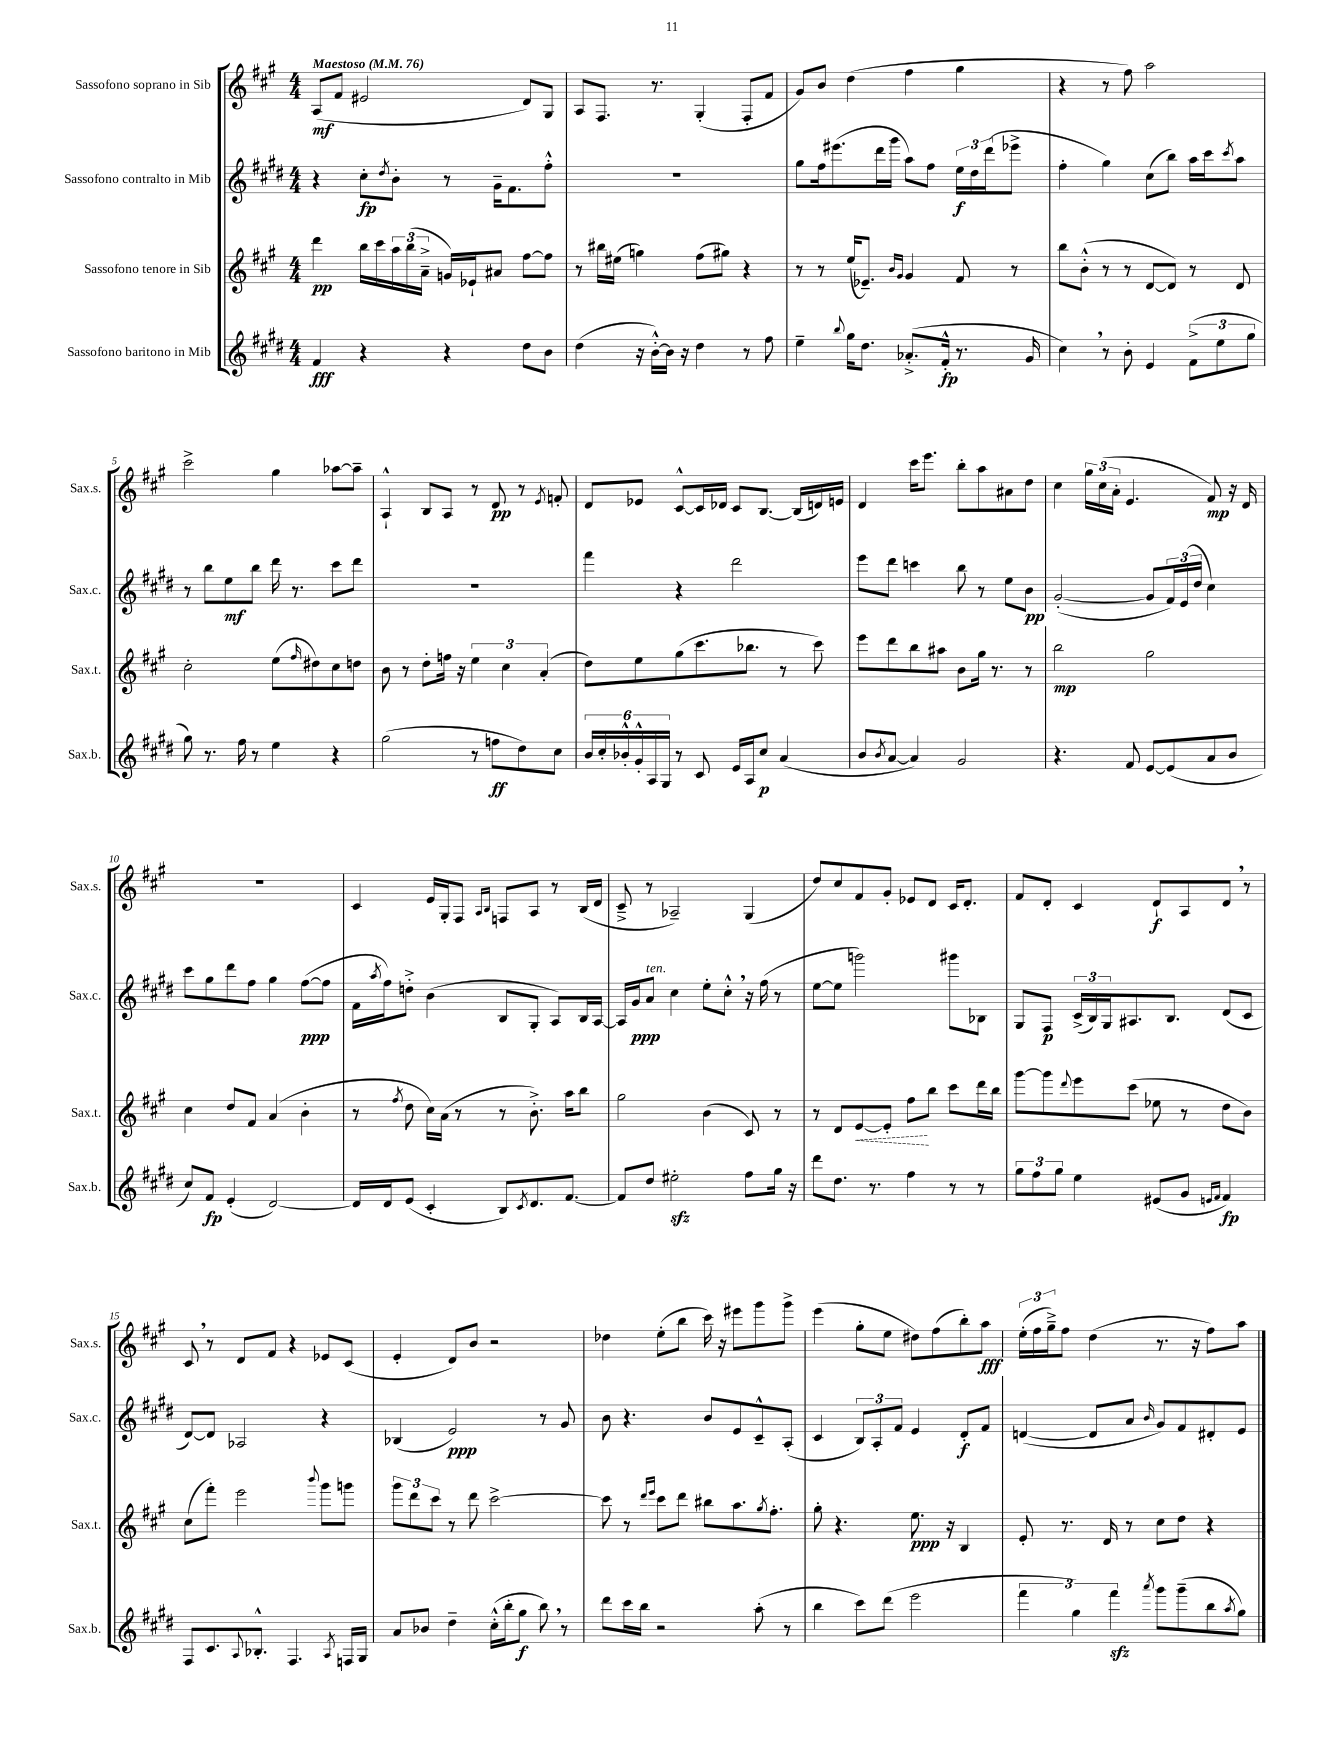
<<
\new StaffGroup <<
\new Staff = "s0" \with { instrumentName = "Sassofono soprano in Sib" shortInstrumentName = "Sax.s." } {
    \clef treble \key a \major \numericTimeSignature \time 4/4 \tempo "Maestoso" 4 = 76
    a8\mf( fis'8 eis'2 d'8) gis8 |
    a8 fis8. r8. gis4-.( fis8-. fis'8 |
    gis'8) b'8 d''4( fis''4 gis''4 |
    r4 r8 fis''8) a''2 |
    cis'''2-> gis''4 aes''8~ aes''8-- |
    a4-!-^ b8 a8 r8 d'8\pp r8 \acciaccatura { e'8 } f'8-. |
    d'8 ees'8 cis'8~-^ cis'16 des'16 cis'8 b8.~ b16( d'16) e'16 |
    d'4 cis'''16 e'''8. b''8-. a''8 ais'8 d''8 |
    cis''4 \tuplet 3/2 { gis''16 cis''16( a'16-. } e'4. fis'8\mp) r16 d'16 |
    R1 |
    cis'4 e'16 gis16-. fis8 \grace { a16 b16 } f8 a8 r8 b16( d'16 |
    cis'8---> r8 aes2--) gis4( |
    d''8) cis''8 fis'8 gis'8-. ees'8 d'8 cis'16 d'8.-. |
    fis'8 d'8-. cis'4 d'8-!\f a8 d'8 \breathe r8 |
    cis'8 \breathe r8 d'8 fis'8 r4 ees'8 cis'8( |
    e'4-. d'8) b'8 r2 |
    des''4 e''8-.( b''8 cis'''16) r16 eis'''8 gis'''8 gis'''8-> |
    e'''4( gis''8-. e''8 dis''8) fis''8( b''8-.) a''8\fff |
    \tuplet 3/2 { e''16-.( fis''16 gis''16--->) } fis''8 d''4( r8. r16 fis''8) a''8 \bar "|." |
}
\new Staff = "s1" \with { instrumentName = "Sassofono contralto in Mib" shortInstrumentName = "Sax.c." } {
    \clef treble \key e \major \numericTimeSignature \time 4/4
    r4 cis''8-.\fp \acciaccatura { dis''8 } b'8-. r8 gis'16-- fis'8. fis''8-.-^ |
    R1 |
    gis''8 fis''16 eis'''8.( dis'''16 gis'''16 a''8) fis''8 \tuplet 3/2 { e''16\f dis''16 dis'''16( } ees'''8-> |
    fis''4-. gis''4) cis''8( b''8) a''16 cis'''16 \acciaccatura { cis'''8 } a''8 |
    r8 b''8 e''8\mf b''8 dis'''16 r8. cis'''8 dis'''8 |
    R1 |
    fis'''4 r4 dis'''2 |
    e'''8 dis'''8 c'''4 b''8 r8 e''8 b'8\pp |
    gis'2~-.( gis'8 \tuplet 3/2 { fis'16) e'16( dis''16 } cis''4) |
    cis'''8 gis''8 dis'''8 fis''8 gis''4 fis''8~\ppp( fis''8 |
    fis'16 \acciaccatura { a''8 } fis''16) d''8-.-> b'4( b8 gis8-. a8) b16 a16~ |
    a16 gis'16\ppp a'8^\markup { \italic "ten." } cis''4 e''8-. cis''8-.-^ \breathe r16 fis''16( r8 |
    e''8~ e''8 g'''2) gis'''8 bes8 |
    gis8 fis8\p \tuplet 3/2 { cis'16->( b16) gis16 } ais8. b8. dis'8( cis'8 |
    dis'8~) dis'8 aes2 r4 |
    bes4( e'2\ppp) r8 gis'8 |
    b'8 r4. b'8 e'8 cis'8---^ a8-.( |
    cis'4 \tuplet 3/2 { b8) a8-. fis'8 } e'4 dis'8-.\f fis'8 |
    d'4~( d'8 a'8 \grace { b'16 } gis'8) fis'8 dis'8-. e'8 \bar "|." |
}
\new Staff = "s2" \with { instrumentName = "Sassofono tenore in Sib" shortInstrumentName = "Sax.t." } {
    \clef treble \key a \major \numericTimeSignature \time 4/4
    d'''4\pp b''16 cis'''16 \tuplet 3/2 { a''16 b''16( a'16---> } g'16) ees'16-! ais'8 fis''8~ fis''8 |
    r8 bis''16 eis''16( g''4) fis''8( gis''8) r4 |
    r8 r8 e''16( ees'8.--) \grace { b'16 gis'16 } gis'4 fis'8 r8 |
    b''8 b'8-.-^( r8 r8 d'8~ d'8) r8 d'8 |
    cis''2-. e''8( \grace { fis''16 } dis''8) cis''8 d''8 |
    b'8 r8 d''8-. f''16 r16 \tuplet 3/2 { e''4 cis''4 a'4-.( } |
    d''8) e''8 gis''8( cis'''8. bes''8. r8 cis'''8) |
    e'''8 d'''8 b''8 ais''8 b'8 gis''16 r8. r8 |
    b''2\mp gis''2 |
    cis''4 d''8 fis'8 a'4( b'4-. |
    r8 \acciaccatura { fis''8 } d''8 cis''16) a'16( r8 r8 b'8.-.->) a''16 b''8 |
    gis''2 b'4( cis'8) r8 |
    r8 d'8 \once \override Hairpin.style = #'dashed-line e'8~\< e'8-. fis''8\! b''8 cis'''8 d'''16 b''16 |
    gis'''8~ gis'''8 \appoggiatura { d'''8 } e'''8 cis'''8( ees''8 r8 d''8 b'8) |
    cis''8( fis'''8-.) e'''2 \appoggiatura { b'''8 } gis'''8 g'''8 |
    \tuplet 3/2 { gis'''8 d'''8 cis'''8 } r8 d'''8 cis'''2~-> |
    cis'''8 r8 \grace { d'''16 e'''16 } cis'''8 d'''8 bis''8 a''8. \acciaccatura { gis''8 } fis''8.-. |
    gis''8-. r4. e''8.\ppp r16 b4 |
    e'8-. r8. d'16 r8 cis''8 d''8 r4 \bar "|." |
}
\new Staff = "s3" \with { instrumentName = "Sassofono baritono in Mib" shortInstrumentName = "Sax.b." } {
    \clef treble \key e \major \numericTimeSignature \time 4/4
    fis'4\fff r4 r4 dis''8 b'8 |
    dis''4( r16 b'16~-.-^) b'16 r16 dis''4 r8 fis''8 |
    e''4-- \appoggiatura { b''8 } gis''16 dis''8. aes'8.-.->( fis'16-.-^\fp r8. gis'16 |
    cis''4) \breathe r8 b'8-. e'4 \tuplet 3/2 { fis'8->( e''8 gis''8 } |
    gis''8) r8. fis''16 r8 e''4 r4 |
    gis''2( r8 f''8\ff dis''8) cis''8 |
    \tuplet 6/4 { b'16 cis''16-. bes'16-.-^ gis'16-.-^ a16 gis16 } r8 cis'8 e'16 a16 cis''8\p a'4( |
    b'8 \acciaccatura { b'8 } a'8~ a'4) gis'2 |
    r4. fis'8 e'8~ e'8( a'8 b'8 |
    cis''8) fis'8\fp e'4-.( dis'2~) |
    dis'16 dis'16 e'8( cis'4-. b8) \acciaccatura { cis'8 } dis'8. fis'8.~ |
    fis'8 dis''8 eis''2-.\sfz fis''8 gis''16 r16 |
    dis'''8 dis''8. r8. fis''4 r8 r8 |
    \tuplet 3/2 { gis''8 fis''8 gis''8 } e''4 eis'8( gis'8 \grace { e'16 fis'16 } fis'4\fp) |
    fis8 cis'8. \appoggiatura { a8 } bes8.-.-^ fis4. \acciaccatura { a8 } f16 gis16 |
    a'8 bes'8 dis''4-- cis''16-.-^( b''16-. gis''8\f b''8) \breathe r8 |
    dis'''8 cis'''16 b''16 r2 a''8-.( r8 |
    b''4 cis'''8) dis'''8( e'''2 |
    \tuplet 3/2 { fis'''4 gis''4) fis'''4\sfz } \acciaccatura { a'''8 } gis'''8 gis'''8--( b''8 \acciaccatura { a''8 } gis''8) \bar "|." |
}
>>
>>
